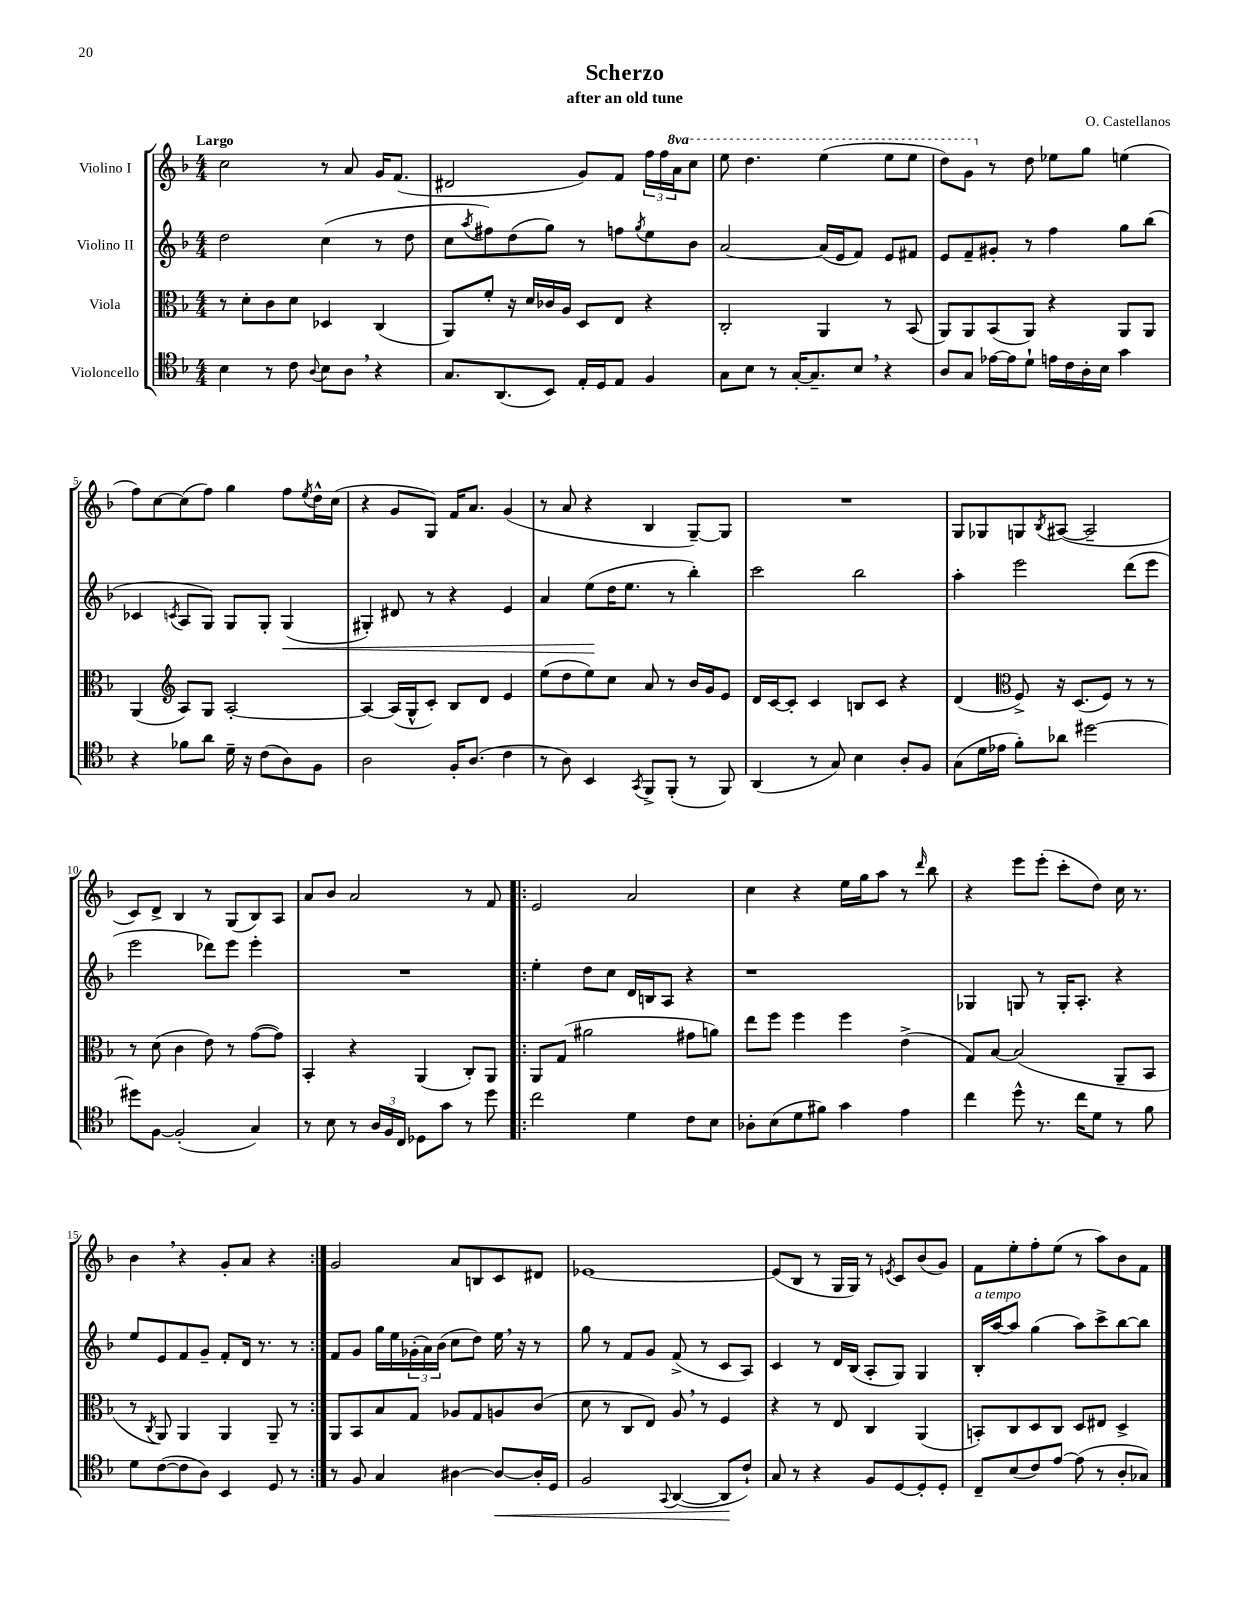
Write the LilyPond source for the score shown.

\header { title = "Scherzo" composer = "O. Castellanos" subtitle = "after an old tune" }
<<
\new StaffGroup <<
\new Staff = "s0" \with { instrumentName = "Violino I" } {
    \clef treble \key f \major \numericTimeSignature \time 4/4 \set Staff.ottavationMarkups = #ottavation-simple-ordinals \tempo "Largo"
    c''2 r8 a'8 g'16 f'8.( |
    dis'2 g'8) f'8 \tuplet 3/2 { f''16 f''16 \ottava #1 a''16 } c'''8 |
    e'''8 d'''4. e'''4( e'''8 e'''8 |
    d'''8) g''8 \ottava #0 r8 d''8 ees''8 g''8 e''4( |
    f''8) c''8~ c''8( f''8) g''4 f''8 \acciaccatura { e''8 } d''16-^ c''16( |
    r4 g'8 g8) f'16 a'8. g'4( |
    r8 a'8 r4 bes4 g8~--) g8 |
    R1 |
    g8 ges8 g8 \acciaccatura { bes8 } ais8~( ais2-- |
    c'8) d'8-> bes4 r8 g8( bes8) a8 |
    a'8 bes'8 a'2 r8 f'8 |
    \repeat volta 2 { e'2 a'2 |
    c''4 r4 e''16 g''16 a''8 r8 \grace { d'''16 } bes''8 |
    r4 e'''8 e'''8-.( c'''8-. d''8) c''16 r8. |
    bes'4 \breathe r4 g'8-. a'8 r4 | }
    g'2 a'8 b8 c'8 dis'8 |
    ees'1~ |
    ees'8( bes8 r8 g16 g16) r8 \acciaccatura { e'8 } c'8 bes'8( g'8) |
    f'8 e''8-. f''8-. e''8( r8 a''8) bes'8 f'8 \bar "|." |
}
\new Staff = "s1" \with { instrumentName = "Violino II" } {
    \clef treble \key f \major \numericTimeSignature \time 4/4
    d''2 c''4( r8 d''8 |
    c''8 \acciaccatura { a''8 } fis''8) d''8( g''8) r8 f''8 \acciaccatura { g''8 } e''8 bes'8 |
    a'2~ a'16( e'16 f'8) e'8 fis'8 |
    e'8 f'8-- gis'8-. r8 f''4 g''8 bes''8( |
    ces'4 \acciaccatura { c'8 } a8 g8) g8 g8-. g4\<( |
    gis4-.) dis'8 r8 r4 e'4 |
    a'4 e''8\!( d''16 e''8. r8 bes''4-.) |
    c'''2 bes''2 |
    a''4-. e'''2 d'''8( e'''8 |
    e'''2 des'''8) e'''8 e'''4-. |
    R1 |
    \repeat volta 2 { e''4-. d''8 c''8 d'16 b16 a8 r4 |
    r1 |
    ges4 g8 r8 g16-. a8.-. r4 |
    e''8 e'8 f'8 g'8-- f'8-. d'16 r8. r8 | }
    f'8 g'8 g''16 e''16 \tuplet 3/2 { ges'16-.( a'16) bes'16( } c''8 d''8) e''16 \breathe r16 r8 |
    g''8 r8 f'8 g'8 f'8->( r8 c'8 a8) |
    c'4 r8 d'16 bes16( a8-. g8) g4 |
    bes16-.^\markup { \italic "a tempo" } a''16~ a''8 g''4( a''8) c'''8-> bes''8~ bes''8 \bar "|." |
}
\new Staff = "s2" \with { instrumentName = "Viola" } {
    \clef alto \key f \major \numericTimeSignature \time 4/4
    r8 d'8-. c'8 d'8 des4 c4( |
    a,8) f'8-. r16 d'16 ces'16 a16 d8 e8 r4 |
    c2-. a,4 r8 bes,8( |
    a,8) a,8 bes,8( a,8) r4 a,8 a,8 |
    a,4( \clef treble a8) g8 a2~-. |
    a4~ a16( g16-^ c'8-.) bes8 d'8 e'4 |
    e''8( d''8 e''8) c''8 a'8 r8 bes'16 g'16 e'8 |
    d'16 c'16~ c'8-. c'4 b8 c'8 r4 |
    d'4( \clef alto f8->) r16 d8.( f8) r8 r8 |
    r8 d'8( c'4 e'8) r8 g'8~( g'8) |
    bes,4-. r4 a,4( c8-.) a,8 |
    \repeat volta 2 { a,8 g8( ais'2 gis'8 a'8) |
    e''8 f''8 f''4 f''4 e'4->( |
    g8) bes8~ bes2( a,8-- bes,8 |
    r8 \acciaccatura { c8 } a,8) a,4 a,4 a,8-- r8 | }
    a,8 bes,8 bes8 g8 aes8 g8 a8 c'8( |
    d'8 r8 c8 e8) a8 \breathe r8 f4 |
    r4 r8 e8 c4 a,4( |
    b,8-.) c8 d8 c8 d8 eis8 d4-> \bar "|." |
}
\new Staff = "s3" \with { instrumentName = "Violoncello" } {
    \clef tenor \key f \major \numericTimeSignature \time 4/4
    bes4 r8 c'8 \appoggiatura { a8 } bes8 a8 \breathe r4 |
    g8. a,8.( bes,8) e16-. d16 e8 f4 |
    g8 bes8 r8 g16~-. g8.-- bes8 \breathe r4 |
    a8 g8 ees'16~ ees'16 d'8-! e'16 c'16 a16-. bes16 g'4 |
    r4 fes'8 a'8 d'16-- r16 c'8( a8) f8 |
    a2 f16-. a8.( c'4 |
    r8 a8) bes,4 \acciaccatura { g,8 } f,8-> f,8-.( r8 f,8) |
    a,4( r8 g8) bes4 a8-. f8 |
    g8( d'16 ees'16 f'8-.) aes'8 dis''2~ |
    dis''8 f8~ f2-.( g4) |
    r8 bes8 r8 \tuplet 3/2 { a16 f16 c16 } des8 g'8 r8 d''8 |
    \repeat volta 2 { c''2 d'4 c'8 bes8 |
    aes8-. bes8( d'8 fis'8) g'4 e'4 |
    c''4 d''8-^ r8. c''16 d'8 r8 f'8 |
    d'8 c'8~( c'8 a8) bes,4 d8 r8 | }
    r8 f8 g4 ais4~ ais8~\< ais16-. d16 |
    f2 \appoggiatura { g,8 } a,4~( a,8\! c'8-!) |
    g8 r8 r4 f8 d8~ d8-. d8-. |
    c8-- bes8( c'8) e'8~ e'8( r8 a8-. ges8) \bar "|." |
}
>>
>>
